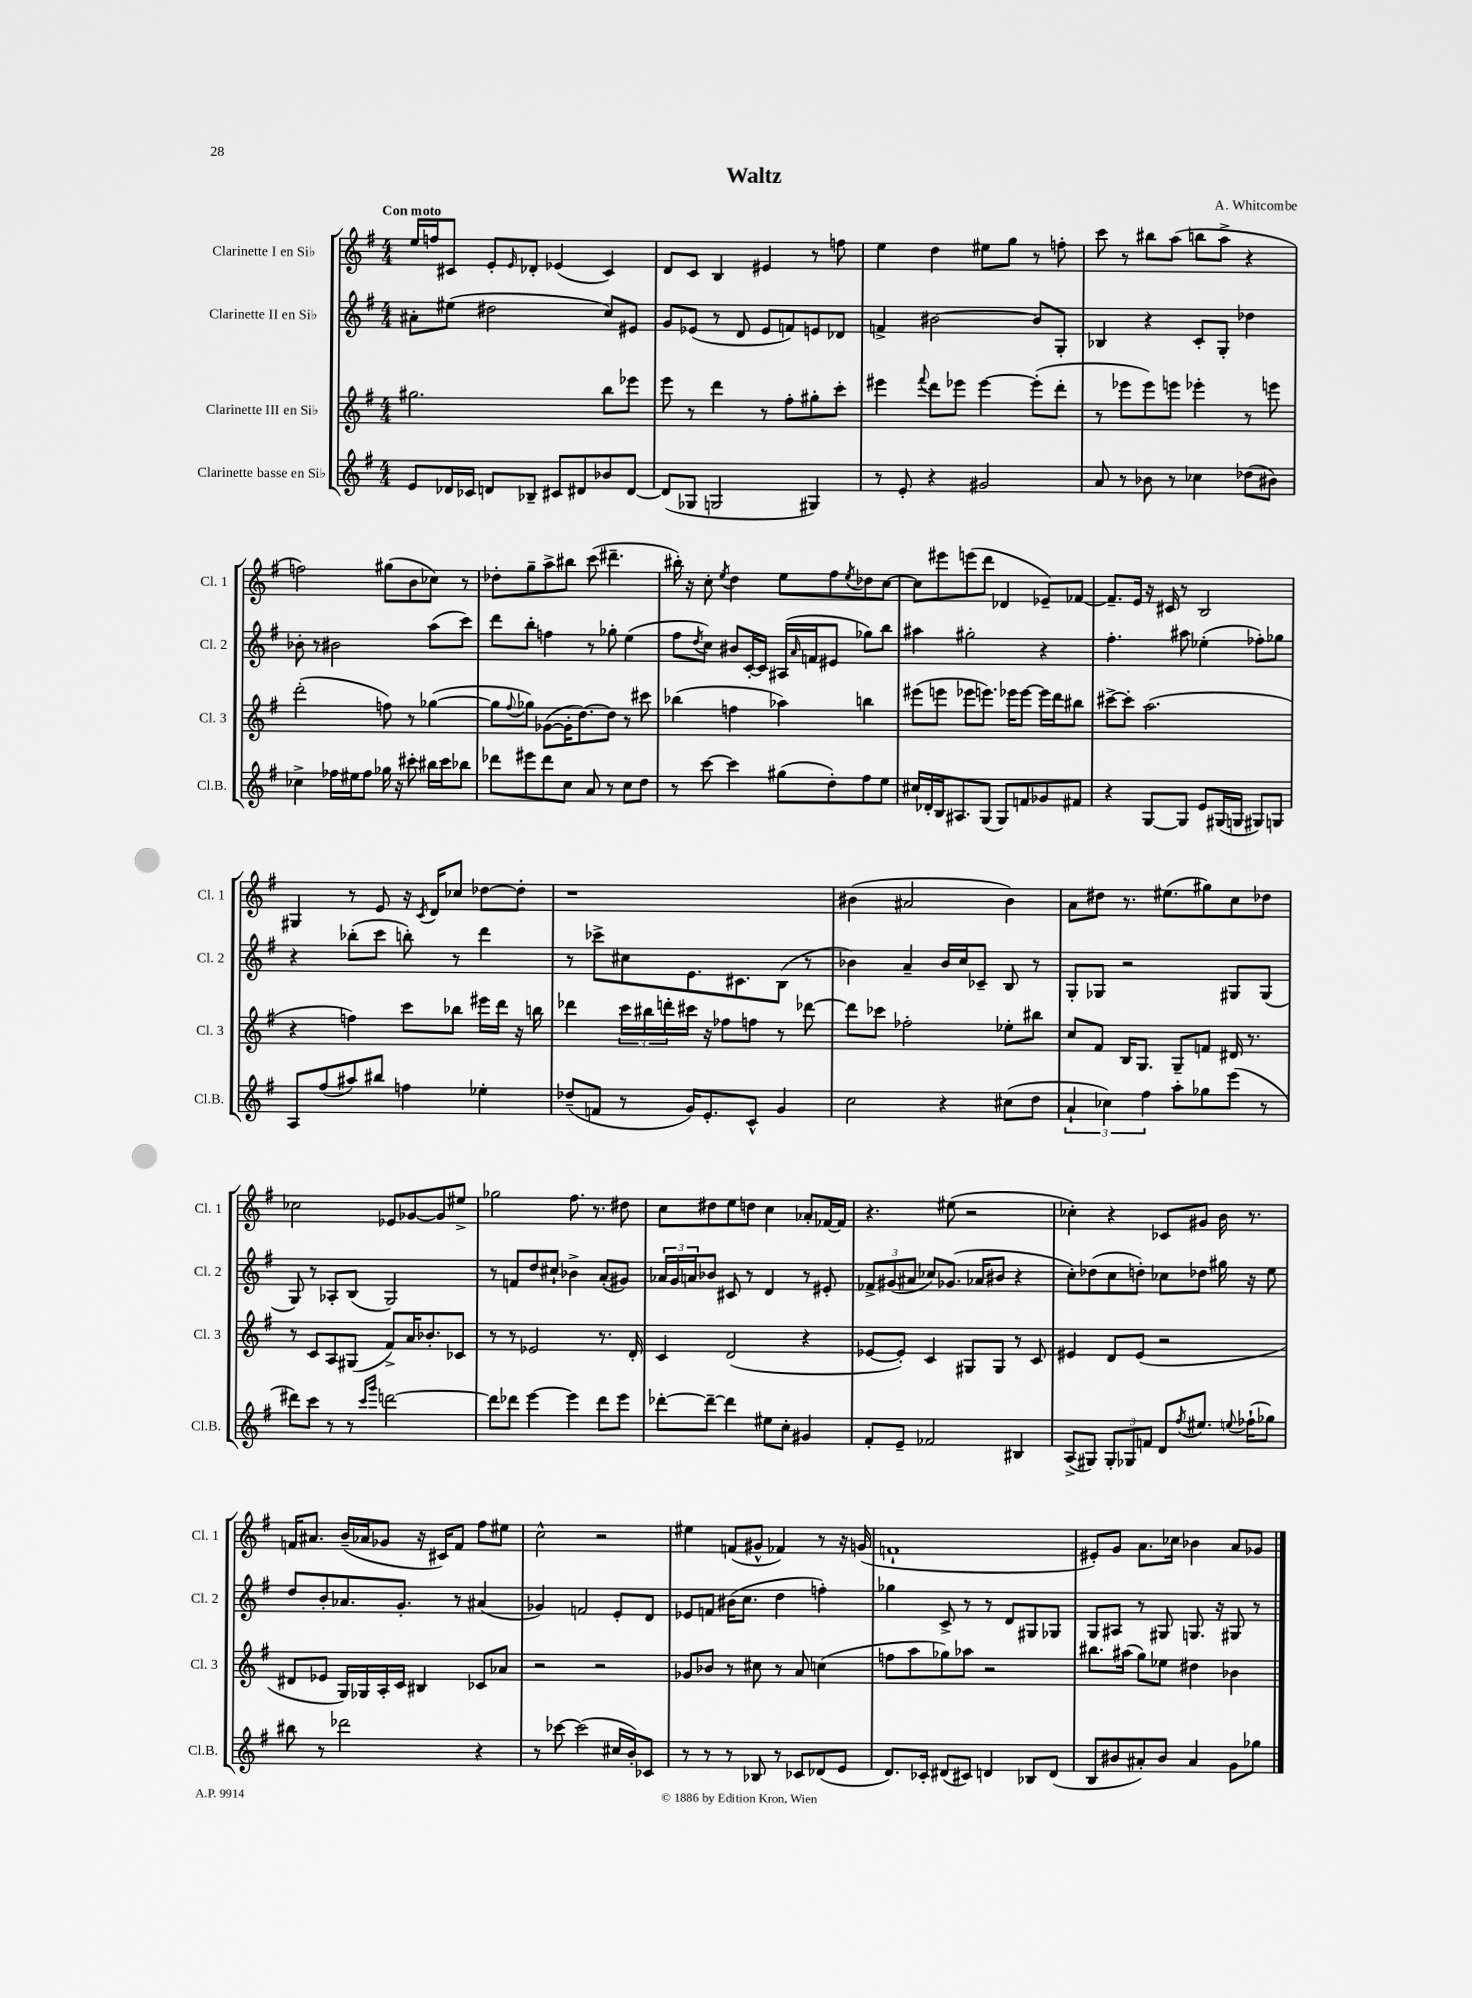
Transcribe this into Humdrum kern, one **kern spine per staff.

**kern	**kern	**kern	**kern
*staff4	*staff3	*staff2	*staff1
*clefG2	*clefG2	*clefG2	*clefG2
*k[f#]	*k[f#]	*k[f#]	*k[f#]
*M4/4	*M4/4	*M4/4	*M4/4
8e	2.gg#	8a#'	16ee
.	.	.	16ff
16d-	.	(8ee#	8c#
16c-	.	.	.
8d	.	2dd#	8e'
.	.	.	16qqe
8B-~	.	.	8d-'
8c#	.	.	(4e-
8d#	.	.	.
8b-	8bb	8cc)	4c#)
[8d#	8eee-	8e#	.
=	=	=	=
(8d#]	8eee	8g	8d
8G-	8r	(8e-	8c
2G	4ddd	8r	4B
.	.	8d	.
.	8r	8e-	4e#
.	8ff#'	8f)	.
4G#)	8gg#'	8e	8r
.	8ccc'	8d-	8ff
=	=	=	=
8r	4eee#	4f^	4ee
8e'	.	.	.
.	8qqfff#	.	.
4r	8ddd	[2b#	4dd
.	8eee-	.	.
2g#	[4eee-	.	8ee#
.	.	.	8gg
.	(8eee-']	8b#]	8r
.	8ddd'	8G'	8ff'
=	=	=	=
8a	8r	4B-	8ccc
8r	8eee-	.	8r
8b-	8eee-)	4r	8bb#
8r	8eee	.	(8aa
4cc-	4eee-'	8c'	8bb
.	.	8G'	8aa^
(8dd-	8r	4dd-	4r
8b#)	8eee	.	.
=	=	=	=
4cc-^	(2ddd'	8b-'	2ff)
.	.	8r	.
16ff-	.	2b#	.
16ee#	.	.	.
8ff-	.	.	.
16gg-	8ff)	.	(8gg#
16r	.	.	.
8ccc#'	8r	.	8b
16bb#	([4gg-	(8aa	8cc-)
16ccc#	.	.	.
8bb-	.	8ccc)	8r
=	=	=	=
8ddd-	8gg-]	8ddd	8dd-'
.	8qqff#	.	.
8eee#	8gg-)	8bb'	8gg~
8ddd-	([8g-	4ff	8aa^
8cc	16g-']	.	8bb#
.	[8.dd)	.	.
8a	.	8r	(8ccc
8r	8dd]	8gg-'	4.ddd#~
8cc	8r	(4ee	.
8dd	8ccc#	.	.
=	=	=	=
8r	(4bb-	8ff#	16bb#')
.	.	.	16r
.	.	8qdd	.
[8ccc	.	8cc)	8cc'
.	.	.	8qee
4ccc]	4ff	8b#	4dd
.	.	[16c'	.
.	.	16c]	.
(8gg#	4aa-)	(16A#	8ee
.	.	16qqa	.
.	.	16f	.
8dd')	.	8e#	8ff#
.	.	.	8qee
8ff#	4bb	8gg-)	8dd-
8ee	.	8bb	[8cc
=	=	=	=
16cc#	(8eee#	4aa#	8cc]
16d-'	.	.	.
16B	8eee	.	8eee#
8.A#	.	.	.
.	8eee-	2gg#'	(8eee
(8G	8.eee)	.	8ddd
8G)	.	.	4d-
.	16eee-	.	.
8f	[8eee-	.	.
8g-	16eee-]	4r	8e-~)
.	16ddd	.	.
8f#	8bb#	.	[8f-
=	=	=	=
4r	[8ccc#^	4.ff#'	8.f-~]
.	8ccc#']	.	.
.	.	.	16e
[8G	(2.aa	.	16r
.	.	.	16c#
8G]	.	8aa#	8r
8e	.	(4ee-'	2B
(16G#	.	.	.
16G	.	.	.
8G#)	.	8ff-')	.
8G	.	8gg-	.
=	=	=	=
8A	4r	4r	4G#
(8ff#	.	.	.
8aa#)	4ff)	(8bb-'	8r
8bb#	.	8ccc	8e
4ff	8ccc	8bb')	16r
.	.	.	8qc
.	.	.	16d
.	8bb-	8r	8cc-
4ee-'	16eee#	4ddd	[8dd-
.	16ddd	.	.
.	16r	.	8dd-']
.	16bb	.	.
=	=	=	=
(8dd-~	4ddd-	8r	1r
8f	.	8ccc-^	.
8r	24ccc	8cc#	.
.	24bb#	.	.
.	24ddd'	.	.
16g)	16ccc#	8.e	.
8.e'	16r	.	.
.	8ff-	.	.
.	.	8.c#	.
8c^^	8ff	.	.
4g	8r	(8B	.
.	[8ddd-	8r	.
=	=	=	=
2cc	8ddd-]	4b-)	(4b#
.	8ccc-	.	.
.	2ff-'	4a~	2a#
4r	.	16b-	.
.	.	16cc	.
.	.	8c-~	.
(8cc#	8ee-'	8B	4b#)
8dd	8bb#	8r	.
=	=	=	=
6a`	8cc	8G'	8a
.	8f#	8G-	8dd#
6cc-)	.	.	.
.	16B	2r	8.r
.	8.G	.	.
6ff#	.	.	.
.	.	.	(8.ee#
8aa'	8G~	.	.
8gg-	8f	.	8gg#)
(8eee	16d#	8G#	8cc
.	8.r	.	.
8r	.	(8G#	8dd-
=	=	=	=
8ddd#)	8r	8G)	2cc-
8ccc	8c	8r	.
8r	8A	8A-'	.
8r	(8G#	(8B	.
16qqccc	.	.	.
16qqggg	.	.	.
[2ddd	8f#^)	2G)	8e-
.	16a	.	[8g-
.	8.b-'	.	.
.	.	.	8g-]
.	8c-	.	8ee#^
=	=	=	=
8ddd]	8r	8r	2gg-
8ddd-	8r	8f	.
[4eee	2e-	8dd	.
.	.	8cc#`	.
4eee]	.	4b-^	8.ff#
.	.	.	8.r
8ddd-	8.r	(8a'	.
8eee	.	8g#)	8dd#
.	16d'	.	.
=	=	=	=
[8ddd-'	4c	24a-	8cc
.	.	24g	.
.	.	24a	.
8ddd-~_	.	8b-	8dd#
4ddd-]	(2d	8c#	8ee
.	.	8r	8dd
8ee#	.	4d	4cc
8cc'	.	.	.
4g#	4r	8r	8a-'
.	.	8e#'	[16f-
.	.	.	16f-]
=	=	=	=
8f#'	[8e-	12f-^	4.r
.	.	(12g#	.
8e~	8e-'])	.	.
.	.	12a#	.
2f-	4c	8cc-)	.
.	.	(8.g-	(8ee#
.	8G#	.	2r
.	.	16a-	.
.	8G#	8b#	.
4B#	8r	4r	.
.	8c	.	.
=	=	=	=
(8A^	4e#	8cc')	4cc-')
8G#)	.	(8dd-	.
12G#'	8d	8cc	4r
12G-	.	.	.
.	(8e#	8dd')	.
12f	.	.	.
8d	2r	8cc-	8c-
8qff#	.	.	.
8.ee#	.	8dd-	8g#
.	.	16gg#	16b
8qqee	.	.	.
(16ff-`	.	16r	8.r
8gg-)	.	8ee	.
=	=	=	=
8bb#	8d#	8dd	16f
.	.	.	8.a#
8r	8e-	8b'	.
2ddd-	16G)	8.a-	(16b~
.	16G-	.	16a-
.	16A'	.	8g-
.	16c	8.g'	.
.	4B#	.	16r
.	.	.	16c#)
.	.	8r	8f
4r	8c-	(4a#	8ff#
.	8a-	.	8ee#
=	=	=	=
8r	2r	4g-)	2cc^^
[8ccc-	.	.	.
(2ccc-]	.	2f	.
.	2r	.	2r
16cc#	.	8e'	.
16b')	.	.	.
8c-	.	8d	.
=	=	=	=
8r	8g-	8e-	4ee#
8r	8b-	8f	.
8r	8r	(16b#	(8f
.	.	8.cc	.
8B-	8cc#	.	8g#^^
8r	8r	4dd	4f-)
8c-	8a	.	.
(8d-	(4cc	4ff')	8r
8e	.	.	16r
.	.	.	(16g
=	=	=	=
8.d)	8ff	4gg-	1f`
.	8aa	.	.
16c-'	.	.	.
(8d#	8gg-)	8c^	.
8c#)	8aa-	8r	.
4d	2r	8r	.
.	.	8d	.
8B-	.	8G#	.
(8d	.	8G-	.
=	=	=	=
8B	8.bb#	8G	8e#')
8b#	.	8A#	8g
.	(16aa#	.	.
8a#')	8gg)	8r	8.a
8b#	8ee-	8G#	.
.	.	.	16cc-
4a#	4dd#	8.G	4b-
.	.	16r	.
8g	4b-	8G#	8a
8gg-	.	8r	8g-
==	==	==	==
*-	*-	*-	*-
